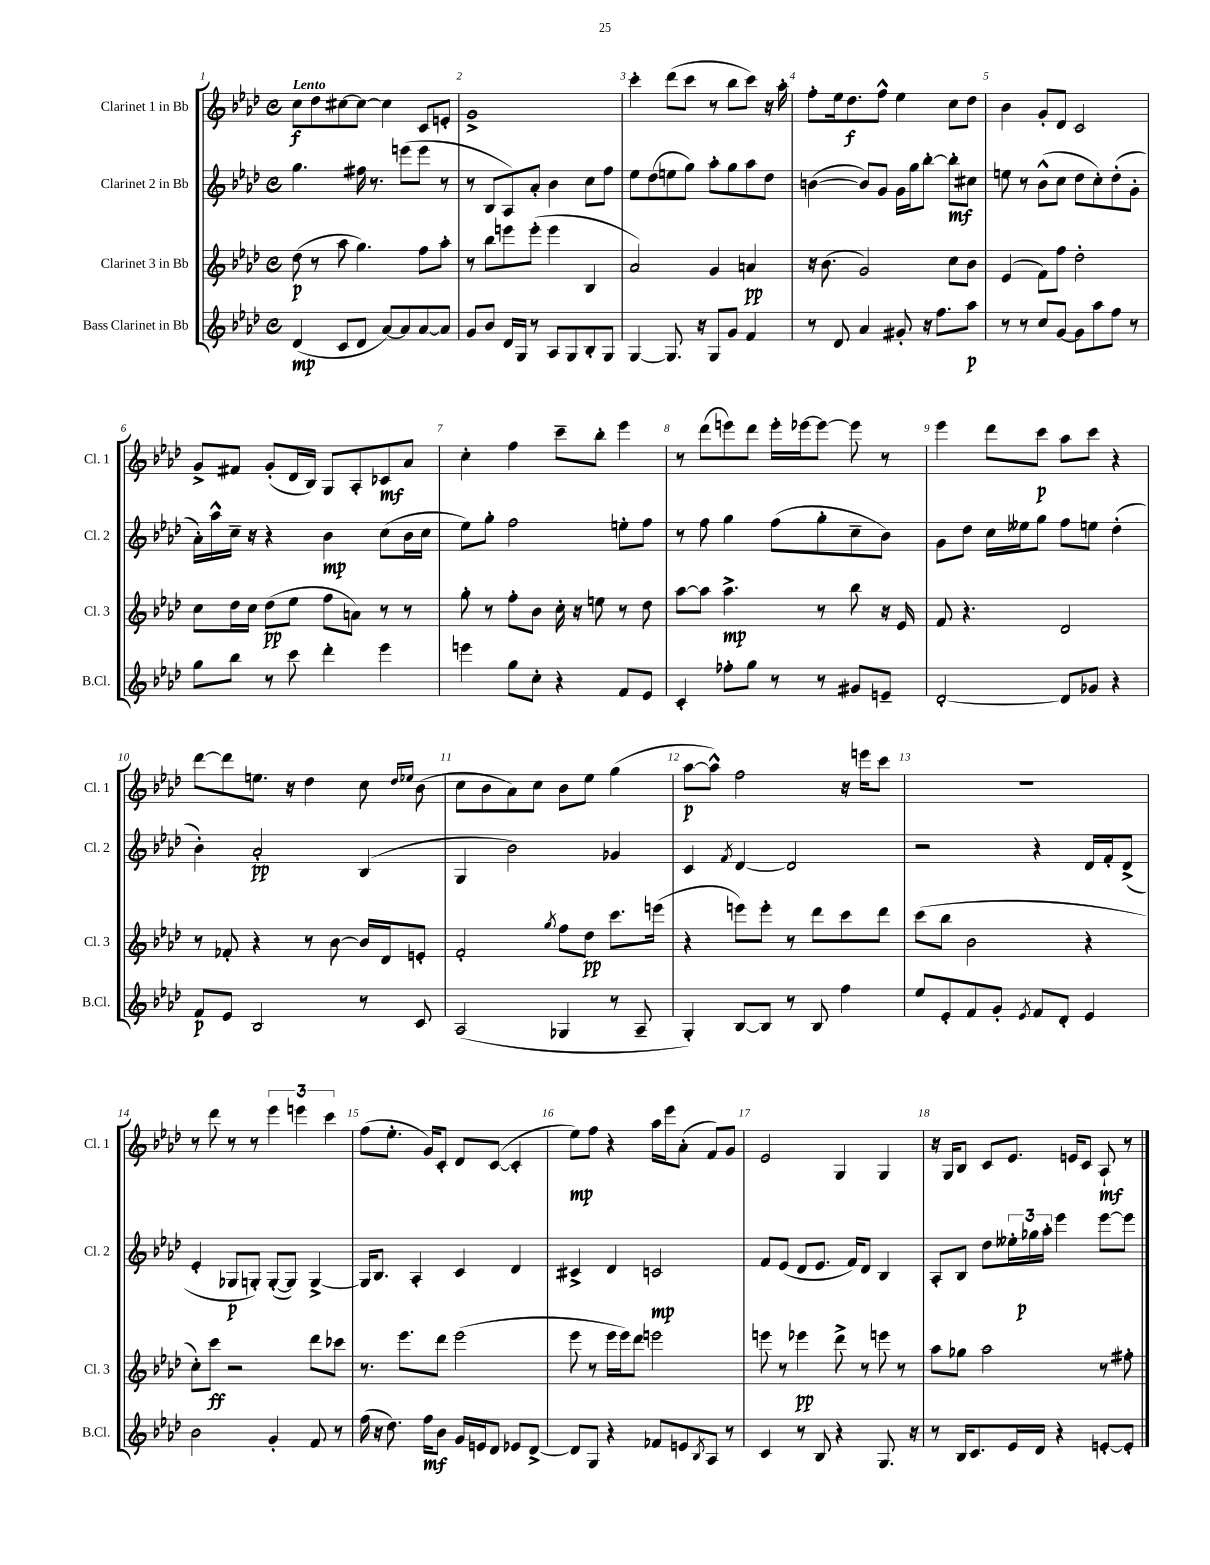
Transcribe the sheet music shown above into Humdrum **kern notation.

**kern	**kern	**kern	**kern
*staff4	*staff3	*staff2	*staff1
*clefG2	*clefG2	*clefG2	*clefG2
*k[b-e-a-d-]	*k[b-e-a-d-]	*k[b-e-a-d-]	*k[b-e-a-d-]
*M4/4	*M4/4	*M4/4	*M4/4
*met(c)	*met(c)	*met(c)	*met(c)
(4d-	(8dd-	4.gg	8cc
.	8r	.	8dd-
8c	8aa-	.	[8cc#
8d-	4.gg)	16ff#	8cc#_
.	.	8.r	.
[8a-)	.	.	4cc#]
8a-]	.	(8eee	.
[8a-	8ff	8eee	8c
8a-]	8aa-'	8r	8e'
=	=	=	=
8g	8r	8r	1g^
8b-	8bb-	8B-	.
16d-	8eee	8A-)	.
16G	.	.	.
8r	(8eee'	8a-'	.
8A-	4eee	4b-	.
8G	.	.	.
8B-'	4B-	8cc	.
8G	.	8ff	.
=	=	=	=
[4G	2a-)	8ee-	4ccc'
.	.	(8dd-	.
8.G]	.	8ee	(8ddd-
.	.	8gg)	8ccc
16r	.	.	.
8G	4g	8aa-'	8r
8g	.	8gg	8bb-
4f	4a	8aa-	8ccc)
.	.	8dd-	16r
.	.	.	16aa-'
=	=	=	=
8r	16r	([4b	8ff'
.	(8.b-	.	.
8d-	.	.	16ee-
.	.	.	8.dd-
4a-	2g)	8b])	.
.	.	8g	8ff^^
8g#'	.	16g	4ee-
.	.	16gg	.
16r	.	[8bb-'	.
8.ff	.	.	.
.	8cc	8bb-']	8cc
8aa-	8b-	8cc#	8dd-
=	=	=	=
8r	(4e-	8ee	4b-
8r	.	8r	.
8cc	8f)	(8b-^^	8g'
[8g	8ff	8cc	8d-
8g]	2dd-'	8dd-	2c
8aa-	.	8cc')	.
8ff	.	(8dd-'	.
8r	.	8g'	.
=	=	=	=
8gg	8cc	16a-')	8g^
.	.	16aa-^^	.
8bb-	16dd-	16cc~	8f#
.	16cc	16r	.
8r	(8dd-	4r	(8g'
8ccc	8ee-	.	16d-
.	.	.	16B-)
4ddd-'	8ff	4b-	8G
.	8a)	.	8A-'
4eee-	8r	(8cc	8c-
.	8r	16b-	8a-
.	.	16cc	.
=	=	=	=
4eee	8gg'	8ee-)	4cc'
.	8r	8gg'	.
8gg	8ff'	2ff	4ff
8cc'	8b-	.	.
4r	16cc'	.	8ccc~
.	16r	.	.
.	8ee	.	8bb-'
8f	8r	8ee'	4eee-
8e-	8dd-	8ff	.
=	=	=	=
4c'	[8aa-	8r	8r
.	8aa-]	8ff	(8ddd-
8ff-'	4.aa-^	4gg	8eee)
8gg	.	.	8ddd-
8r	.	(8ff	16eee'
.	.	.	[16eee-
8r	8r	8gg'	8eee-_
8g#	8bb-	8cc~	8eee-]
8e~	16r	8b-)	8r
.	16e-	.	.
=	=	=	=
[2d-'	8f	8g	4eee-
.	4.r	8dd-	.
.	.	16cc	8ddd-
.	.	16ee--	.
.	.	8gg	8ccc
8d-]	2d-	8ff	8aa-
8g-	.	8ee	8ccc
4r	.	(4dd-'	4r
=	=	=	=
8f	8r	4b-')	[8ddd-
8e-	8f-'	.	8ddd-]
2B-	4r	2a-'	8.ee
.	.	.	16r
.	8r	.	4dd-
.	[8b-	.	.
8r	16b-]	(4B-	8cc
.	16d-	.	.
.	.	.	16qqdd-
.	.	.	16qqee-
8c	8e'	.	(8b-
=	=	=	=
(2A-	2f'	4G	8cc
.	.	.	8b-
.	.	2b-)	8a-)
.	.	.	8cc
.	8qgg	.	.
4G-	8ff	.	8b-
.	8dd-	.	8ee-
8r	8.ccc	4g-	(4gg
8A-~	.	.	.
.	(16eee	.	.
=	=	=	=
4G')	4r	4c	[8aa-
.	.	.	8aa-^^])
.	.	8qf	.
[8B-	8eee)	[4d-	2ff
8B-]	8eee'	.	.
8r	8r	2d-]	.
8B-	8ddd-	.	.
4ff	8ccc	.	16r
.	.	.	16eee
.	8ddd-	.	8ccc
=	=	=	=
8ee-	(8ccc	2r	1r
8e-'	8bb-	.	.
8f	2b-	.	.
8g'	.	.	.
8qe-	.	.	.
8f	.	4r	.
8d-'	.	.	.
4e-	4r	16d-	.
.	.	16f'	.
.	.	(8d-^	.
=	=	=	=
2b-	8cc')	4e-'	8r
.	8ccc	.	8ddd-
.	2r	8G-	8r
.	.	8G')	8r
4g'	.	([8G'	6eee-
.	.	8G])	.
.	.	.	6eee
8f	8ddd-	[4G^	.
.	.	.	6ccc
8r	8ccc-	.	.
=	=	=	=
(16ff	8.r	16G]	(8ff
16r	.	8.B-	.
8.dd-)	.	.	8.ee-'
.	8.eee-	.	.
.	.	4A-'	.
16ff	.	.	16g)
8b-	8ddd-	.	8c'
16g	(2eee-	4c	8d-
16e	.	.	.
8d-	.	.	([8c
8e-	.	4d-	4c']
[8d-^	.	.	.
=	=	=	=
8d-]	8eee-	4c#^	8ee-)
8G	8r	.	8ff
4r	16eee-	4d-	4r
.	16eee-)	.	.
.	8ddd-	.	.
8f-	2eee	2c	16aa-
.	.	.	16eee-
8e	.	.	(8a-'
8qB-	.	.	.
8A-	.	.	8f)
8r	.	.	8g
=	=	=	=
4c	8eee	8f	2e-
.	8r	(8e-	.
8r	4eee-	8d-	.
8B-	.	8.e-	.
4r	8ddd-^	.	4G
.	.	16f)	.
.	8r	8d-	.
8.G	8eee	4B-	4G
.	8r	.	.
16r	.	.	.
=	=	=	=
8r	8aa-	8A-'	16r
.	.	.	16G
16B-	8gg-	8B-	8B-
8.c	.	.	.
.	2aa-	8dd-	8c
16e-	.	24ee--'	8.e-
.	.	24gg-	.
16d-	.	.	.
.	.	24aa-'	.
4r	.	4eee-	.
.	.	.	16e
.	.	.	8c
[8e'	8r	[8eee-	8A-`
8e']	8ff#'	8eee-]	8r
==	==	==	==
*-	*-	*-	*-
